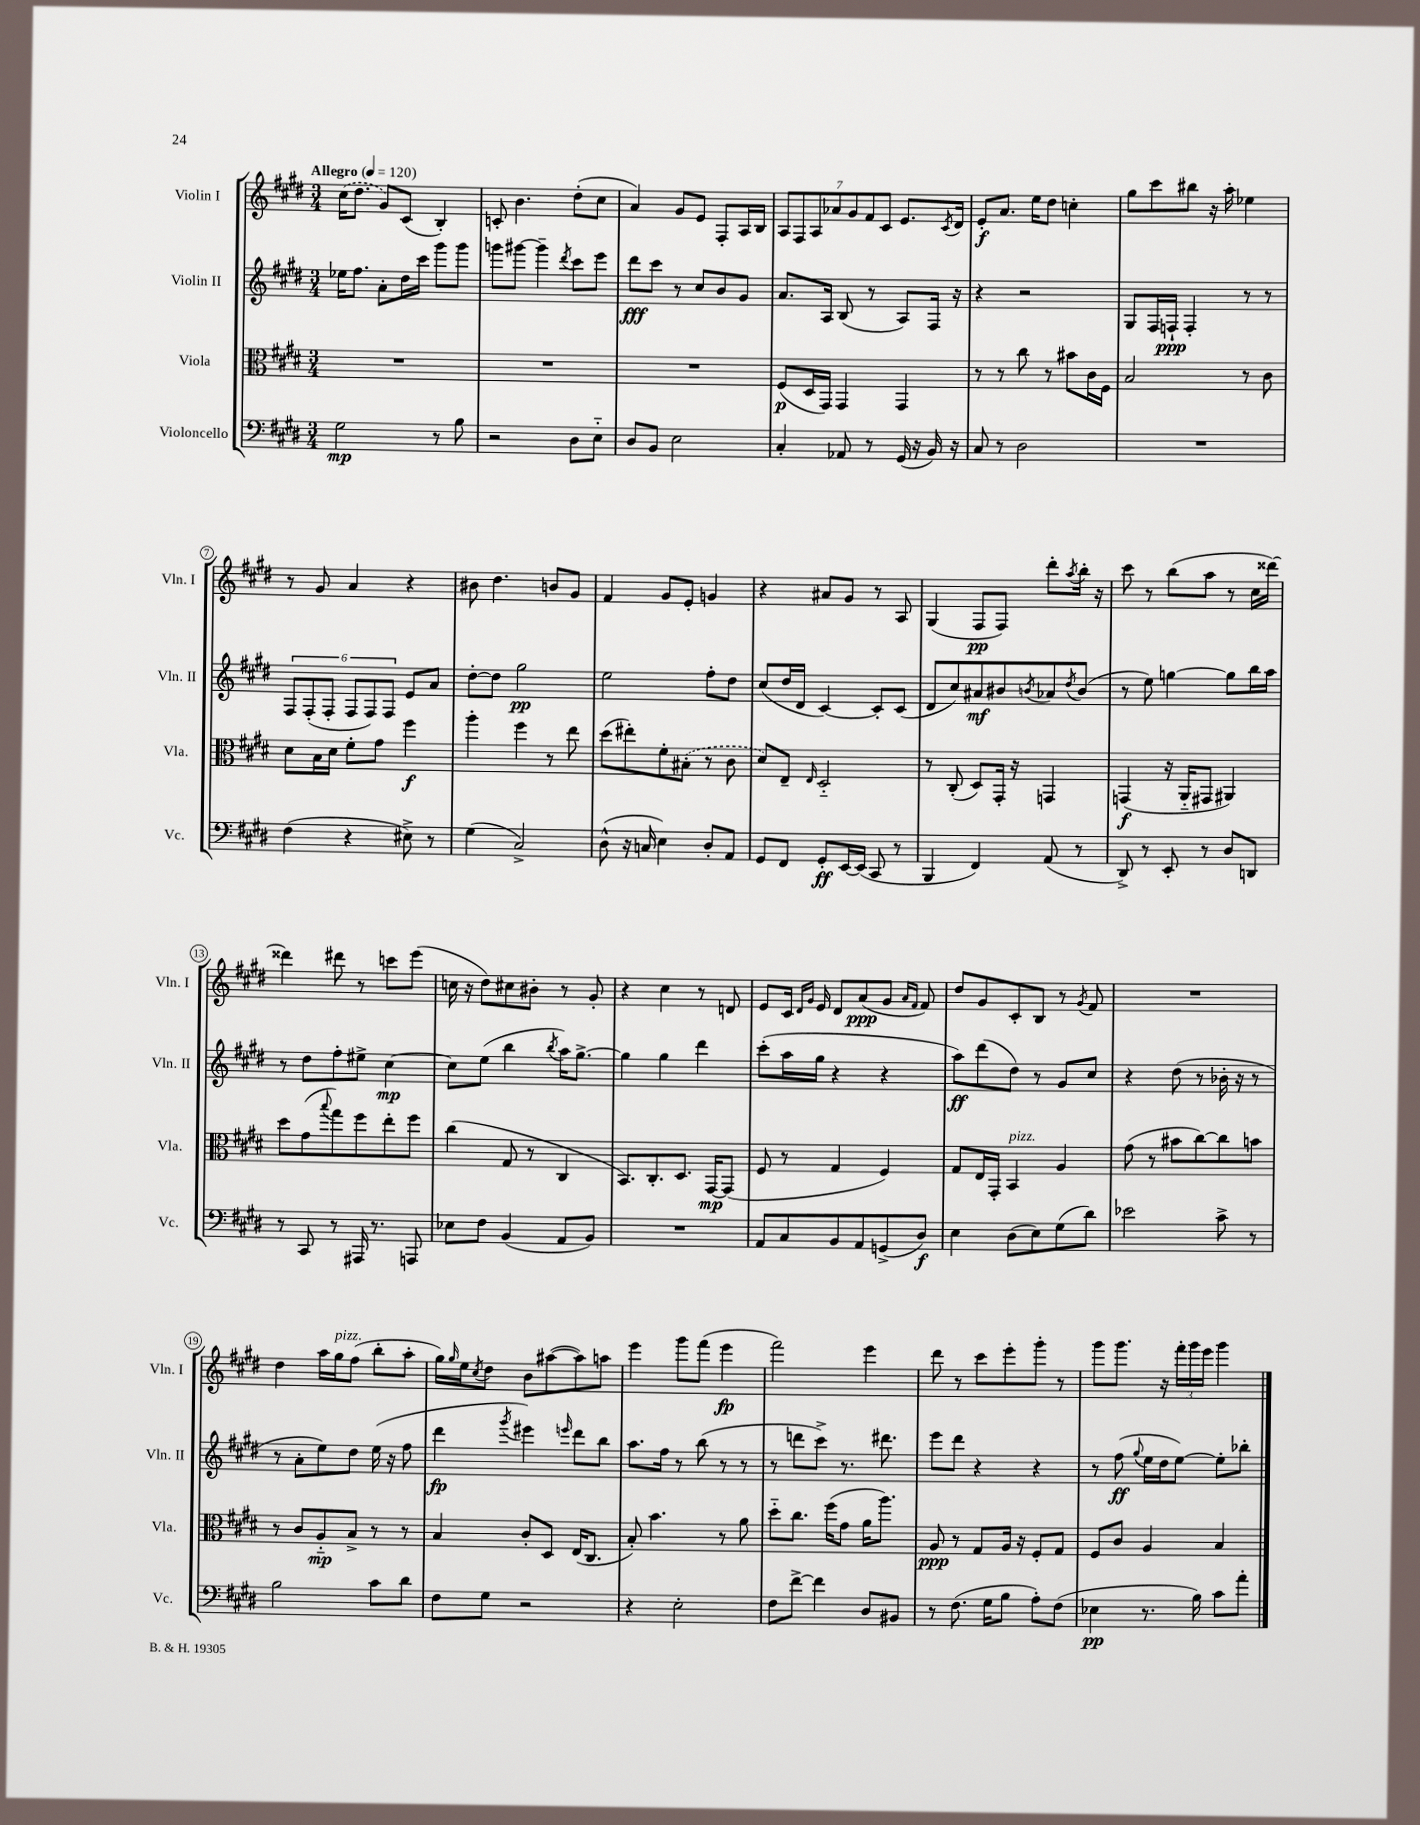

**kern	**kern	**kern	**kern
*staff4	*staff3	*staff2	*staff1
*clefF4	*clefC3	*clefG2	*clefG2
*k[f#c#g#d#]	*k[f#c#g#d#]	*k[f#c#g#d#]	*k[f#c#g#d#]
*M3/4	*M3/4	*M3/4	*M3/4
*MM120	*MM120	*MM120	*MM120
2G#	2.r	16ee-	(16cc#
.	.	8.ff#	8.dd#
.	.	8a'	8g#)
.	.	16dd#	(8c#
.	.	16ccc#	.
8r	.	8ggg#	4B')
8B	.	8ggg#	.
=	=	=	=
2r	2.r	8ggg	8c'
.	.	[8ggg#	4.b
.	.	4ggg#~]	.
.	.	8qddd#	.
8D#	.	8ccc#	(8dd#'
8E'~	.	8eee	8cc#
=	=	=	=
8D#	2.r	8ddd#	4a)
8BB	.	8ccc#	.
2E	.	8r	8g#
.	.	8cc#	8e
.	.	8b	8F#'
.	.	8g#	16A
.	.	.	16B
=	=	=	=
4C#'	(8F#	8.a	14A
.	.	.	14F#
.	16D#	.	.
.	.	.	14A
.	16GG#)	16A	.
.	.	.	14a-
8AA-	4GG#	(8B	.
.	.	.	14g#
.	.	.	14f#
8r	.	8r	.
.	.	.	14c#
(16GG#	4GG#	8A)	8.e
16r	.	.	.
16BB)	.	16F#	.
.	.	.	8qc#
16r	.	16r	16d#
=	=	=	=
8C#	8r	4r	8e'
8r	8r	.	8.a
2D#	8cc#	2r	.
.	.	.	16ee
.	8r	.	8dd#
.	8b#	.	4cc'
.	16c#	.	.
.	16F#	.	.
=	=	=	=
2.r	2B	8G#	8gg#
.	.	16F#	8ccc#
.	.	16F`	.
.	.	4F'	8bb#
.	.	.	16r
.	.	.	16aa'
.	8r	8r	4ee-
.	8c#	8r	.
=	=	=	=
(4F#	8d#	12F#	8r
.	.	(12F#'	.
.	16B	.	8g#
.	.	12F#'	.
.	16d#	.	.
4r	8f#'	12F#	4a
.	.	12F#)	.
.	8g#	.	.
.	.	12F#	.
8E#^)	4ff#	8e	4r
8r	.	8a	.
=	=	=	=
(4G#	4aa'	[8dd#'	8b#
.	.	8dd#]	4.dd#
2C#^)	4ff#	2gg#	.
.	8r	.	8b
.	8ee	.	8g#
=	=	=	=
(8D#^^	(8dd#	2ee	4f#
16r	8ee#')	.	.
16C	.	.	.
4E)	8f#'	.	8g#
.	(8B#'	.	8e'
8D#'	8r	8ff#'	4g
8AA	8c#	8dd#	.
=	=	=	=
8GG#	8d#)	(8cc#	4r
8FF#	8E~	16dd#	.
.	.	16d#	.
.	16qqE	.	.
8GG#'	2D#'~	[4c#)	8a#
[16EE	.	.	8g#
(16EE]	.	.	.
8CC#	.	8c#']	8r
8r	.	(8c#	8A
=	=	=	=
4BBB	8r	8d#	(4G#
.	(8C#'	8cc#)	.
4FF#)	8D#)	8a#	8F#
.	16GG#'	8b#	8F#)
.	16r	.	.
.	.	8qb	.
(8AA	4GG	8a-	8ddd#'
.	.	8qdd#	8qaa
8r	.	(8b	16bb'
.	.	.	16r
=	=	=	=
8DD#^)	(4GG	8r	8ccc#
8r	.	8ee)	8r
8EE'	16r	[4gg	(8bb
.	16AA'~	.	.
8r	8GG#	.	8aa
8D#	4AA#)	8gg]	8r
8DD	.	16bb	16cc#
.	.	16aa	[16ddd##)
=	=	=	=
8r	8dd#	8r	4ddd##]
8CC#	(8g#	8dd#	.
.	8qqbb	.	.
8r	8gg#)	8ff#'	8ddd#
16AAA#	8ff#	8ee#^	8r
8.r	.	.	.
.	8ee'	[4cc#	8ccc
8AAA	8ff#	.	(8eee
=	=	=	=
8E-	(4cc#	8cc#]	16cc
.	.	.	16r
8F#	.	(8ee	8dd#)
(4BB	8G#	4bb	8cc#
.	8r	.	8b#'
.	.	8qbb	.
8AA	4C#	16aa)	8r
.	.	[8.gg#^	.
8BB)	.	.	8g#'
=	=	=	=
2.r	8.BB)	4gg#]	4r
.	8.C#'	.	.
.	.	4gg#	4cc#
.	8.D#	.	.
.	.	4ddd#	8r
.	[16GG#	.	.
.	(8GG#]	.	8d
=	=	=	=
8AA	8F#	(8ccc#'	8e
8C#	8r	16aa	16c#
.	.	.	16qqd#
.	.	.	16qqg#
.	.	16gg#	16e
8BB	4G#	4r	8d#
8AA	.	.	(8a
(8GG^	4F#)	4r	8g#
.	.	.	16qqa
.	.	.	16qqf#
8D#)	.	.	8f#)
=	=	=	=
4E	8G#	8aa)	8dd#
.	16E	(8ddd#	8g#
.	16GG#'	.	.
(8D#	4BB	8dd#)	8c#'
8E)	.	8r	8B
(8G#	4A	8g#	8r
.	.	.	8qg#
8d#)	.	8cc#	8f#
=	=	=	=
2e-	(8g#	4r	2.r
.	8r	.	.
.	8b#	(8dd#	.
.	[8cc#)	8r	.
8c#^	8cc#]	16b-'	.
.	.	16r	.
8r	8b	8r	.
=	=	=	=
2B	8r	8r	4dd#
.	8c#	8a'	.
.	8A'~	8ee)	16aa
.	.	.	16gg#
.	8B^	8dd#	(8ff#
8c#	8r	(16ee	8bb'
.	.	16r	.
8d#	8r	8ff#	8aa'
=	=	=	=
8F#	4B	4ddd#	16gg#)
.	.	.	16qqgg#
.	.	.	16ee
.	.	.	8qcc#
8G#	.	.	8dd#
.	.	8qggg#	.
2r	8c#'	4eee#)	8b
.	8D#	.	([8aa#
.	.	16qqeee	.
.	(16E	8ddd#	8aa#])
.	8.C#	.	.
.	.	8bb	8aa
=	=	=	=
4r	8B')	8.aa	4eee
.	4.b	.	.
.	.	16ff#	.
2E'	.	8r	8ggg#
.	.	(8bb	(8fff#
.	8r	8r	4eee
.	8a	8r	.
=	=	=	=
8F#	8dd#'~	8r	2fff#)
[8f#^	8.cc#	8ddd	.
4f#]	.	8ccc#^)	.
.	(16ff#	.	.
.	8g#	8.r	.
8D#	16a	.	4eee
.	8.aa)	8.ddd#	.
8BB#	.	.	.
=	=	=	=
8r	8A	8eee	8ddd#
(8.F#	8r	8ddd#	8r
.	8G#	4r	8ccc#
16G#	.	.	.
8B	16A	.	8eee'
.	16r	.	.
8A')	8F#'	4r	8ggg#'
(8F#	8G#	.	8r
=	=	=	=
4E-	8F#	8r	8ggg#
.	8c#	(8ff#	8.ggg#
.	.	8qqgg#	.
8.r	4A	16ee	.
.	.	16dd#	16r
.	.	[8ee)	24fff#'
.	.	.	24ggg#
16B)	.	.	.
.	.	.	24eee
8c#	4B	8ee']	4ggg#
8a'	.	8bb-'	.
==	==	==	==
*-	*-	*-	*-
